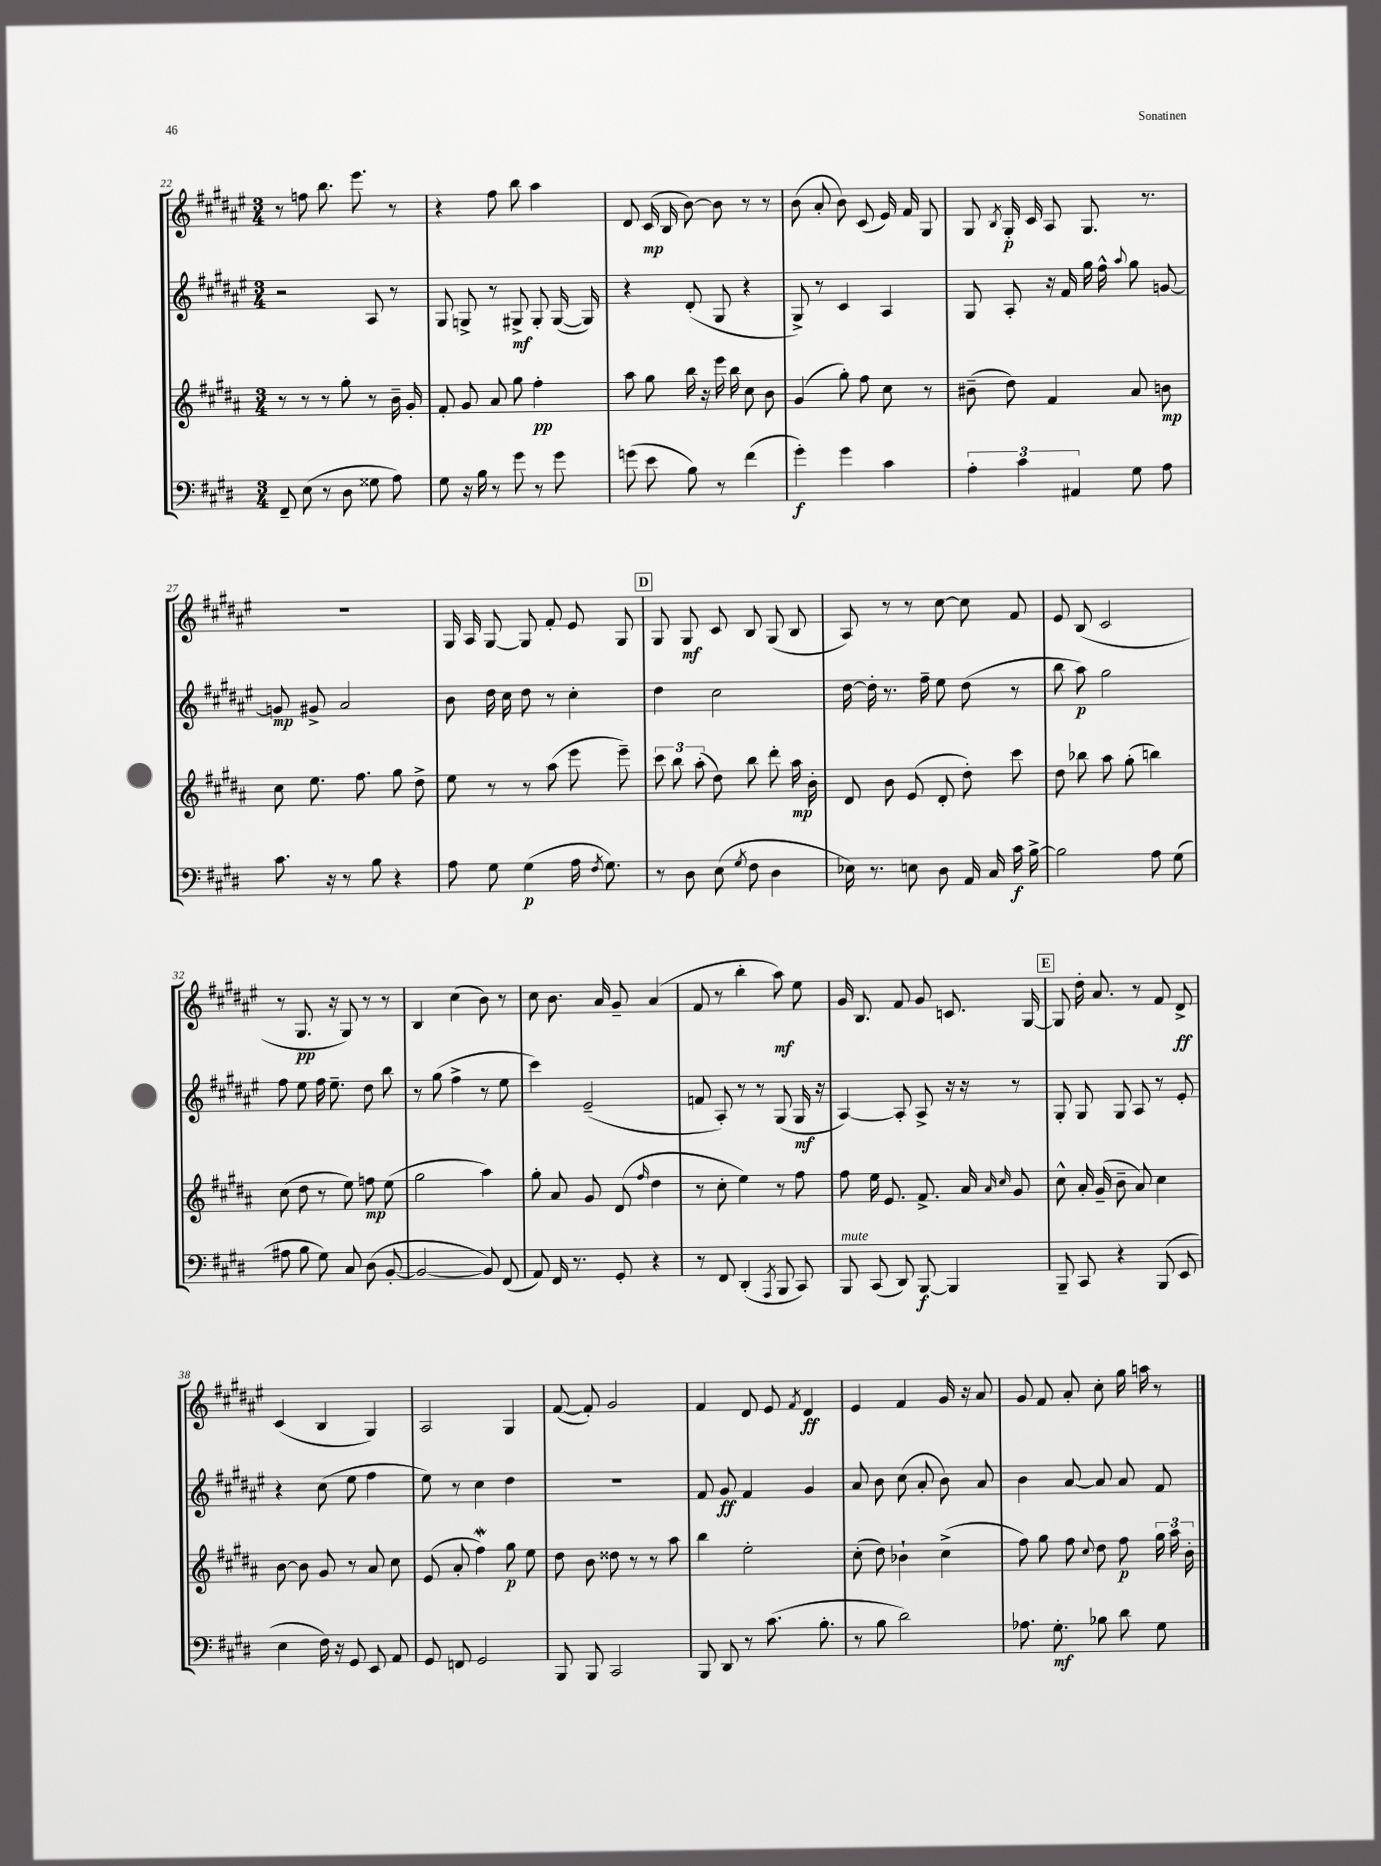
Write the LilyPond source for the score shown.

<<
\new StaffGroup <<
\new Staff = "s0" {
    \clef treble \key fis \major \numericTimeSignature \time 3/4
    \autoBeamOff r8 f''8 b''8. eis'''8. r8 |
    r4 fis''8 b''8 ais''4 |
    dis'8 cis'16\mp( b16 b'8~) b'8 r8 r8 |
    b'8( ais'8-. b'8) cis'8( eis'16) fis'16 gis8 |
    gis8 \acciaccatura { b8 } gis16-.\p cis'16 ais8 gis8. r8. |
    R2. |
    gis16 ais16 gis8~ gis8 fis'8-. eis'8 gis8 |
    \mark \markup { \box "D" } gis8 gis8\mf cis'8 b8 gis8( b8 |
    ais8) r8 r8 cis''8~ cis''8 fis'8 |
    eis'8 b8( cis'2 |
    r8 gis8.\pp r16 gis8) r8 r8 |
    b4 cis''4( b'8) r8 |
    cis''8 b'8. ais'16 gis'8-- ais'4( |
    fis'8 r8 b''4-. ais''8\mf) eis''8 |
    gis'16 b8. fis'8 gis'8 c'8. gis16~ |
    \mark \markup { \box "E" } gis8 dis''16-. ais'8. r8 fis'8 dis'8->\ff |
    cis'4( b4 gis4) |
    ais2 gis4 |
    fis'8~( fis'8-.) gis'2 |
    fis'4 dis'8 eis'8 \acciaccatura { fis'8 } dis'4\ff |
    eis'4 fis'4 gis'16 r16 ais'8 |
    gis'8 fis'8 ais'8-. cis''8-. gis''16 a''16 r8 \bar "|." |
}
\new Staff = "s1" {
    \clef treble \key fis \major \numericTimeSignature \time 3/4
    \autoBeamOff r2 ais8 r8 |
    gis8 g8-> r8 gis8->\mf gis8-. gis16~( gis16) |
    r4 dis'8-.( gis8 r4 |
    gis8->) r8 cis'4 ais4 |
    gis8 ais8-. r16 fis'16 gis''16 fis''16-^ \appoggiatura { ais''8 } gis''8 g'8~ |
    g'8\mp gis'8-> ais'2 |
    b'8 dis''16 cis''16 dis''8 r8 cis''4-. |
    \mark \markup { \box "D" } dis''4 cis''2 |
    dis''16~ dis''16-. r8. fis''16-- eis''8 dis''8( r8 |
    b''8 ais''8\p) gis''2 |
    fis''8 eis''8 fis''16 eis''8.-- dis''8 b''8 |
    r8 gis''8( fis''4-> r8 eis''8 |
    cis'''4) eis'2--( |
    f'8 ais8-.) r8 r8 gis8( gis16\mf r16 |
    ais4~) ais8-. ais8-> r16 r16 r8 |
    \mark \markup { \box "E" } gis8-. gis8 gis8 ais8 r8 eis'8-. |
    r4 cis''8( eis''8 fis''4 |
    eis''8) r8 cis''4 dis''4 |
    R2. |
    fis'8 gis'8\ff fis'4 gis'4 |
    ais'8 b'8 cis''8( ais'8-. b'8) ais'8 |
    b'4 ais'8~ ais'8 ais'8 fis'8 \bar "|." |
}
\new Staff = "s2" {
    \clef treble \key b \major \numericTimeSignature \time 3/4
    \autoBeamOff r8 r8 r8 gis''8-. r8 b'16-- gis'16-. |
    fis'8-. gis'8 ais'8 gis''8 fis''4-.\pp |
    ais''8 gis''8 b''16 r16 e'''16 b''16 cis''8 b'8 |
    gis'4( gis''8-.) fis''8 cis''8 r8 |
    bis'8--( dis''8) fis'4 ais'8 b'8\mp |
    cis''8 e''8. fis''8. gis''8 dis''8-> |
    e''8 r8 r8 ais''8( e'''8 e'''8--) |
    \mark \markup { \box "D" } \tuplet 3/2 { cis'''8 b''8 ais''8-.( } dis''8) b''8 dis'''8-. ais''16\mp b'16-. |
    dis'8 b'8 e'8( dis'8-. dis''8-.) cis'''8 |
    dis''8 bes''8 ais''8 gis''8-.( b''4) |
    cis''8( dis''8 r8 e''8) f''8\mp e''8( |
    gis''2 ais''4) |
    gis''8-. ais'8 gis'8 dis'8( \grace { fis''16 } dis''4 |
    r8 cis''8-. e''4) r8 fis''8 |
    fis''8 e''16 e'8. fis'8.-> ais'16 \grace { ais'16 cis''16 } gis'8 |
    \mark \markup { \box "E" } cis''8-^ ais'16-. gis'16--( b'8-- ais'8) cis''4 |
    b'8~ b'8 gis'8 r8 ais'8 cis''8 |
    e'8( ais'8-. fis''4\mordent) gis''8\p e''8 |
    dis''8 b'8 disis''8 r8 r8 ais''8 |
    b''4 e''2-. |
    cis''8-.( dis''8) bes'4-! cis''4->( |
    fis''8) gis''8 fis''8 \appoggiatura { cis''8 } dis''8 fis''8\p \tuplet 3/2 { gis''16 ais''16 b'16-. } \bar "|." |
}
\new Staff = "s3" {
    \clef bass \key e \major \numericTimeSignature \time 3/4
    \autoBeamOff fis,8-- e8( r8 dis8 gisis8 a8) |
    gis8 r16 b16 r8 gis'8 r8 gis'8 |
    g'8( e'8 b8) r8 fis'4( |
    gis'4-.\f) gis'4 cis'4 |
    \tuplet 3/2 { a4-. cis'4 ais,4 } gis8 a8 |
    cis'8. r16 r8 b8 r4 |
    a8 gis8 gis4\p( a16 \acciaccatura { fis8 } gis8.) |
    \mark \markup { \box "D" } r8 dis8 e8( \acciaccatura { gis8 } fis8 dis4 |
    ees16) r8. e8 dis8 a,16 cis16 cis'16\f b16~-> |
    b2 a8 gis8( |
    ais8 b8 gis8) cis8 dis8( b,8~-. |
    b,2~ b,8) fis,8( |
    a,8) fis,16 r8. gis,8-. r4 |
    r8 fis,8 dis,4-.( \acciaccatura { a,,8 } b,,8 cis,8) |
    b,,8^\markup { \italic "mute" } cis,8( dis,8) b,,8~\f b,,4 |
    \mark \markup { \box "E" } b,,8-- cis,8 r4 b,,8( e,8 |
    e4 fis16) r16 gis,8 e,8 a,8 |
    gis,8 f,8 gis,2 |
    b,,8 b,,8 cis,2 |
    b,,8 dis,8 r8 cis'8.( b8.-. |
    r8 b8 dis'2) |
    aes8. gis8.-.\mf bes8 dis'8 gis8 \bar "|." |
}
>>
>>
\layout { \context { \Score currentBarNumber = #22 } }
